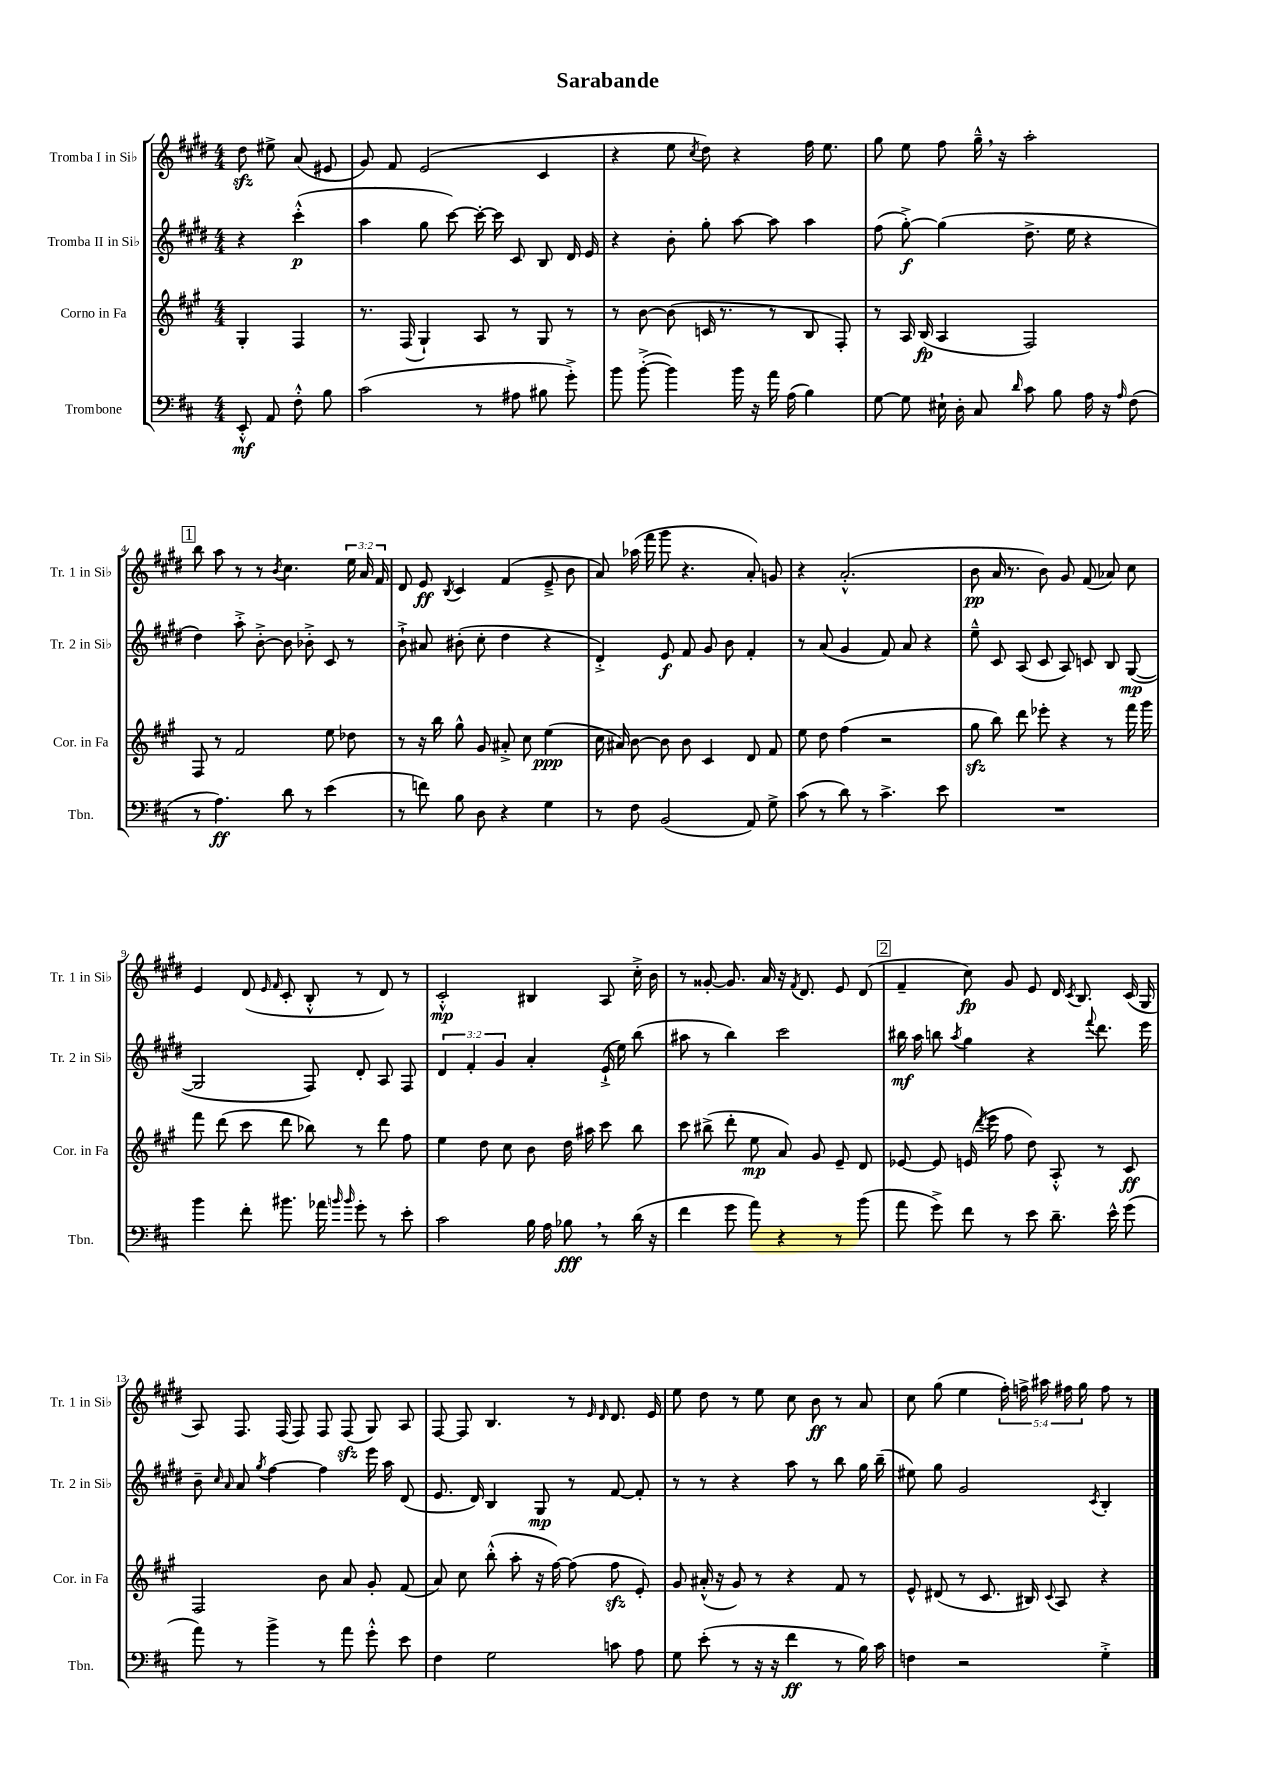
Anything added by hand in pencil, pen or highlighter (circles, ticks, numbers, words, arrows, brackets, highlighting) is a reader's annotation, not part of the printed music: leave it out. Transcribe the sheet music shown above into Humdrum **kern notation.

**kern	**dynam	**kern	**dynam	**kern	**dynam	**kern	**dynam
*part4	*part4	*part3	*part3	*part2	*part2	*part1	*part1
*staff4	*staff4	*staff3	*staff3	*staff2	*staff2	*staff1	*staff1
*I"Trombone	*	*I"Corno in Fa	*	*I"Tromba II in Si♭	*	*I"Tromba I in Si♭	*
*I'Tbn.	*	*I'Cor. in Fa	*	*I'Tr. 2 in Si♭	*	*I'Tr. 1 in Si♭	*
*clefF4	*	*clefG2	*	*clefG2	*	*clefG2	*
*k[f#c#]	*	*k[f#c#g#]	*	*k[f#c#g#d#]	*	*k[f#c#g#d#]	*
*M4/4	*	*M4/4	*	*M4/4	*	*M4/4	*
=	=	=	=	=	=	=	=
8EE'^^/	mf	4G#'/	.	4r	.	8dd#zz\	.
8AA/	.	.	.	.	.	8ee#X^\	.
8F#'^^\	.	4F#/	.	(4ccc#'^^\	p	(8a/	.
8B\	.	.	.	.	.	8e#X/	.
=1	=1	=1	=1	=1	=1	=1	=1
(2c#\	.	8.r	.	4aa\	.	8g#/)	.
.	.	.	.	.	.	8f#/	.
.	.	(16F#/	.	.	.	.	.
.	.	4G#`/)	.	8gg#\	.	(2e/	.
.	.	.	.	[8ccc#\)	.	.	.
8r	.	8A/	.	16ccc#'\_	.	.	.
.	.	.	.	16ccc#\]	.	.	.
8A#X\	.	8r	.	8c#/	.	.	.
8B#X\	.	8G#/	.	8B/	.	4c#/	.
8g'^\)	.	8r	.	16d#/	.	.	.
.	.	.	.	16e/	.	.	.
=2	=2	=2	=2	=2	=2	=2	=2
8b\	.	8r	.	4r	.	4r	.
([8b'^\	.	[8b\	.	.	.	.	.
4b\])	.	(8b\]	.	8b'\	.	8ee\	.
.	.	.	.	.	.	8qcc#/	.
.	.	16cn/	.	8gg#'\	.	8dd#\)	.
.	.	8.r	.	.	.	.	.
16b\	.	.	.	[8aa\	.	4r	.
16r	.	.	.	.	.	.	.
16a\	.	8r	.	8aa\]	.	.	.
(16A\	.	.	.	.	.	.	.
4B\)	.	8B/	.	4aa\	.	16ff#\	.
.	.	.	.	.	.	8.ee\	.
.	.	8F#'/)	.	.	.	.	.
=3	=3	=3	=3	=3	=3	=3	=3
[8G\	.	8r	.	(8ff#\	.	8gg#\	.
8G\]	.	16A/	.	[8gg#'^\)	f	8ee\	.
.	.	(16B/	fp	.	.	.	.
16E#X`\	.	4A/	.	(4gg#\]	.	8ff#\	.
16D'\	.	.	.	.	.	.	.
8C#/	.	.	.	.	.	16gg#~^^,\	.
.	.	.	.	.	.	16r	.
16qqd/	.	.	.	.	.	.	.
8c#\	.	2F#/)	.	8.dd#^\	.	2aa'\	.
8B\	.	.	.	.	.	.	.
.	.	.	.	16ee\	.	.	.
16A\	.	.	.	4r	.	.	.
16r	.	.	.	.	.	.	.
16qqA/	.	.	.	.	.	.	.
(8F#\	.	.	.	.	.	.	.
!!LO:LB:g=z
!!LO:REH:place=s1:t=1
=4	=4	=4	=4	=4	=4	=4	=4
8r	.	8F#/	.	4dd#\)	.	8bb\	.
4.A\)	ff	8r	.	.	.	8aa\	.
.	.	2f#/	.	8aa'^\	.	8r	.
.	.	.	.	[8b'^\	.	8r	.
.	.	.	.	.	.	8qb/	.
8d\	.	.	.	8b\]	.	4.cc#\	.
8r	.	.	.	8b-X'^\	.	.	.
(4e\	.	8ee\	.	8c#/	.	.	.
.	.	8dd-X\	.	8r	.	24ee\	.
.	.	.	.	.	.	24a/	.
.	.	.	.	.	.	24f#/	.
=5	=5	=5	=5	=5	=5	=5	=5
8r	.	8r	.	8b`^\	.	8d#/	.
8fn\)	.	16r	.	8a#X/	.	8e/	ff
.	.	16bb\	.	.	.	.	.
.	.	.	.	.	.	8qB/	.
8B\	.	8gg#^^\	.	(8b#X'\	.	4c#/	.
8D\	.	8g#/	.	8cc#'\	.	.	.
4r	.	8a#X'^/	.	4dd#\	.	(4f#/	.
.	.	8cc#\	.	.	.	.	.
4G\	.	(4ee\	ppp	4r	.	8e~^/	.
.	.	.	.	.	.	8b\	.
=6	=6	=6	=6	=6	=6	=6	=6
8r	.	16cc#\	.	4d#'^/)	.	8a/)	.
.	.	16a#X/)	.	.	.	.	.
8F#\	.	[8b\	.	.	.	(16aa-X\	.
.	.	.	.	.	.	16fff#\	.
(2BB/	.	8b\]	.	8e/	f	8ggg#\	.
.	.	8b\	.	8f#/	.	4.r	.
.	.	4c#/	.	8g#/	.	.	.
.	.	.	.	8b\	.	.	.
8AA/)	.	8d/	.	4f#'/	.	8a'/)	.
8G^\	.	8f#/	.	.	.	8gn/	.
=7	=7	=7	=7	=7	=7	=7	=7
(8c#\	.	8ee\	.	8r	.	4r	.
8r	.	8dd\	.	(8a/	.	.	.
8d\)	.	(4ff#\	.	4g#/	.	(2.a'^^/	.
8r	.	.	.	.	.	.	.
4.c#^\	.	2r	.	8f#/)	.	.	.
.	.	.	.	8a/	.	.	.
.	.	.	.	4r	.	.	.
8e\	.	.	.	.	.	.	.
=8	=8	=8	=8	=8	=8	=8	=8
1r	.	8gg#zz\	.	8ee~^^\	.	8b\	pp
.	.	8bb\)	.	8c#/	.	16a/	.
.	.	.	.	.	.	8.r	.
.	.	8ddd\	.	(8A/	.	.	.
.	.	8eee-X'\	.	8c#/	.	8b\)	.
.	.	4r	.	8A/)	.	8g#/	.
.	.	.	.	8cn/	.	(8f#/	.
.	.	8r	.	8B/	.	8a-X/)	.
.	.	16fff#\	.	([8G#/	mp	8cc#\	.
.	.	16ggg#\	.	.	.	.	.
!!LO:LB:g=z
=9	=9	=9	=9	=9	=9	=9	=9
4b\	.	8fff#\	.	2G#/]	.	4e/	.
.	.	(8ddd\	.	.	.	.	.
8f#'\	.	8ccc#\	.	.	.	(8d#/	.
.	.	.	.	.	.	16qqe/	.
.	.	.	.	.	.	16qqf#/	.
8.b#X\	.	8ddd\	.	.	.	8c#'/	.
.	.	8bb-X\)	.	8F#/)	.	8B'^^/	.
16a-X\	.	.	.	.	.	.	.
16qqbn/	.	.	.	.	.	.	.
16qqb/	.	.	.	.	.	.	.
8g'\	.	8r	.	8d#'/	.	8r	.
8r	.	8ddd\	.	8A/	.	8d#/)	.
8e'\	.	8ff#\	.	8F#/	.	8r	.
=10	=10	=10	=10	=10	=10	=10	=10
2c#\	.	4ee\	.	6d#/	.	2c#'^^/	mp
.	.	.	.	6f#'/	.	.	.
.	.	8dd\	.	.	.	.	.
.	.	.	.	6g#/	.	.	.
.	.	8cc#\	.	.	.	.	.
16B\	.	8b\	.	4a'/	.	4B#X/	.
16A\	.	.	.	.	.	.	.
8B-X,\	fff	16dd\	.	.	.	.	.
.	.	16aa#X\	.	.	.	.	.
8r	.	8ccc#\	.	(16e`^/	.	8A/	.
.	.	.	.	16ee\)	.	.	.
(16d\	.	8bb\	.	(8bb\	.	16cc#'^\	.
16r	.	.	.	.	.	16b\	.
=11	=11	=11	=11	=11	=11	=11	=11
4f#\	.	8ccc#\	.	8aa#X\	.	8r	.
.	.	(8bb#X^\	.	8r	.	[8g##X'/	.
8g\	.	8ddd'\	.	4bb\)	.	8.g##/]	.
8a\)	.	8ee\	mp	.	.	.	.
.	.	.	.	.	.	16a/	.
4r	.	8a/)	.	2ccc#\	.	16r	.
.	.	.	.	.	.	8qf#/	.
.	.	.	.	.	.	8.d#/	.
.	.	8g#/	.	.	.	.	.
8r	.	8e~/	.	.	.	8e/	.
(8b\	.	8d/	.	.	.	(8d#/	.
!!LO:REH:place=s1:t=2
=12	=12	=12	=12	=12	=12	=12	=12
8a\	.	[8e-X/	.	16bb#X\	mf	4f#~/	.
.	.	.	.	16aa\	.	.	.
8g^\)	.	8e-/]	.	8bbn\	.	.	.
.	.	.	.	8qaa/	.	.	.
8f#\	.	(16en/	.	4gg#\	.	8cc#\)	fp
.	.	8qddd/	.	.	.	.	.
.	.	16eee\	.	.	.	.	.
8r	.	8ff#\	.	.	.	8g#/	.
8e\	.	8dd\)	.	4r	.	8e/	.
8.d~\	.	8A'^^/	.	.	.	16d#/	.
.	.	.	.	.	.	8qc#/	.
.	.	.	.	.	.	8.B/	.
.	.	.	.	8qqfff#/	.	.	.
.	.	8r	.	8.ddd#\	.	.	.
16e^^\	.	.	.	.	.	.	.
(8g\	.	8c#/	ff	.	.	(16c#/	.
.	.	.	.	16eee\	.	16G#/	.
!!LO:LB:g=z
=13	=13	=13	=13	=13	=13	=13	=13
8a\)	.	2F#/	.	8b~\	.	8A/)	.
.	.	.	.	16qqcc#/	.	.	.
.	.	.	.	16qqa/	.	.	.
8r	.	.	.	8a/	.	8.F#/	.
.	.	.	.	8qgg#/	.	.	.
4b^\	.	.	.	[4ff#\	.	.	.
.	.	.	.	.	.	(16F#/	.
.	.	.	.	.	.	8F#/)	.
8r	.	8b\	.	4ff#\]	.	8F#/	.
8a\	.	8a/	.	.	.	(8F#zz/	.
8g'^^\	.	8g#'/	.	16eee\	.	8G#/)	.
.	.	.	.	16aa\	.	.	.
8e\	.	(8f#/	.	(8d#/	.	8A/	.
=14	=14	=14	=14	=14	=14	=14	=14
4F#\	.	8a/)	.	8.e/	.	[8F#/	.
.	.	8cc#\	.	.	.	8F#/]	.
.	.	.	.	16d#/)	.	.	.
2G\	.	(8bb'^^\	.	4B/	.	4.B/	.
.	.	8aa'\	.	.	.	.	.
.	.	16r	.	8G#/	mp	.	.
.	.	[16ff#\)	.	.	.	.	.
.	.	(8ff#\]	.	8r	.	8r	.
.	.	.	.	.	.	16qqe/	.
.	.	.	.	.	.	16qqd#/	.
8cn\	.	8ff#zz\	.	[8f#/	.	8.d#/	.
8A\	.	8e'/)	.	8f#'/]	.	.	.
.	.	.	.	.	.	16e/	.
=15	=15	=15	=15	=15	=15	=15	=15
8G\	.	8g#/	.	8r	.	8ee\	.
(8e'\	.	(16a#X'^^/	.	8r	.	8dd#\	.
.	.	16r	.	.	.	.	.
8r	.	8g#/)	.	4r	.	8r	.
16r	.	8r	.	.	.	8ee\	.
16r	.	.	.	.	.	.	.
4f#\	ff	4r	.	8aa\	.	8cc#\	.
.	.	.	.	8r	.	8b\	ff
8r	.	8f#/	.	8bb\	.	8r	.
16B\)	.	8r	.	16gg#\	.	8a/	.
16c#\	.	.	.	(16bb~\	.	.	.
=16	=16	=16	=16	=16	=16	=16	=16
4Fn\	.	8e^^/	.	8ee#X\)	.	8cc#\	.
.	.	(8d#X/	.	8gg#\	.	(8gg#\	.
2r	.	8r	.	2g#/	.	4ee\	.
.	.	8.c#/	.	.	.	.	.
.	.	.	.	.	.	20ff#'\)	.
.	.	.	.	.	.	20ffn^\	.
.	.	16B#X/)	.	.	.	.	.
.	.	.	.	.	.	20aa#X\	.
.	.	8qqc#/	.	.	.	.	.
.	.	8A/	.	.	.	.	.
.	.	.	.	.	.	20ff#X\	.
.	.	.	.	.	.	20gg#\	.
.	.	.	.	8qc#/	.	.	.
4G'^\	.	4r	.	4B'/	.	8ff#\	.
.	.	.	.	.	.	8r	.
==	==	==	==	==	==	==	==
*-	*-	*-	*-	*-	*-	*-	*-
